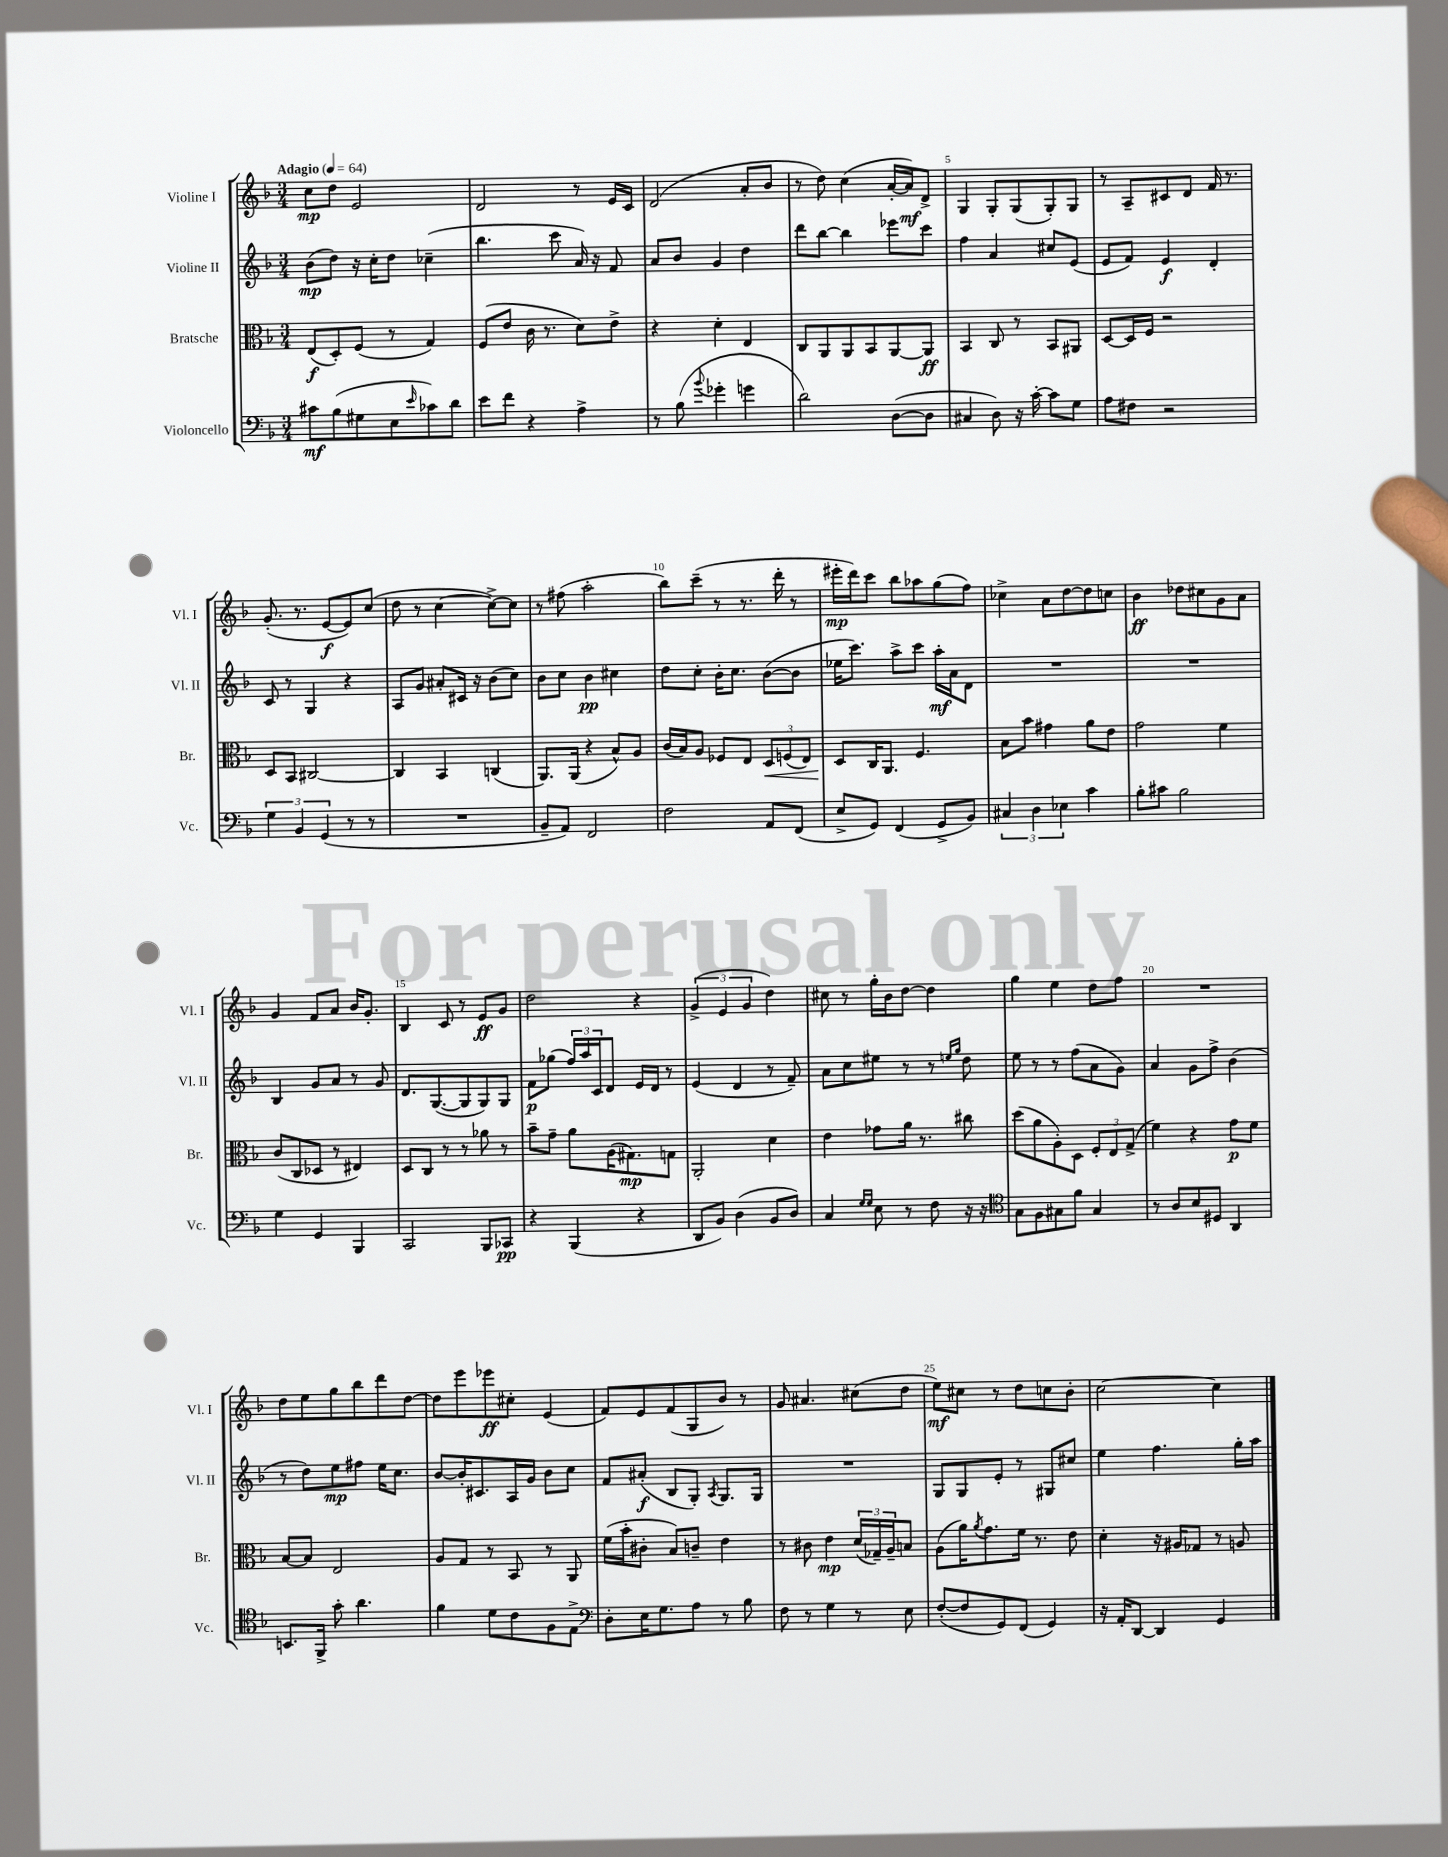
<<
\new StaffGroup <<
\new Staff = "s0" \with { instrumentName = "Violine I" shortInstrumentName = "Vl. I" } {
    \clef treble \key f \major \numericTimeSignature \time 3/4 \tempo "Adagio" 4 = 64
    c''8\mp d''8 e'2 |
    d'2 r8 e'16 c'16 |
    d'2( a'8-. bes'8 |
    r8 d''8) c''4( a'16~-. a'16\mf) d'8-> |
    g4 g8-. g8( g8-.) g8 |
    r8 a8-- cis'8 d'8 f'16 r8. |
    g'8.-.( r8. e'8~\f e'8) c''8( |
    d''8 r8 c''4~ c''8~->) c''8 |
    r8 fis''8( a''2-. |
    bes''8) c'''8--( r8 r8. d'''16-. r8 |
    eis'''16-.\mp d'''16) c'''8 bes''8 aes''8 g''8( f''8) |
    ces''4-> a'8 d''8~ d''8 c''8 |
    bes'4\ff des''8 cis''8 g'8 a'8 |
    g'4 f'8 a'8 bes'16 g'8.-. |
    bes4 c'8 r8 e'8\ff g'8 |
    d''2 r4 |
    \tuplet 3/2 { g'4->( e'4 g'4 } d''4) |
    cis''8 r8 g''16-. bes'16 d''8~ d''4 |
    g''4 e''4 d''8 f''8 |
    R2. |
    d''8 e''8 g''8 bes''8 d'''8 d''8~ |
    d''8 e'''8 ees'''8\ff cis''8-. e'4( |
    f'8) e'8 f'8( g8 bes'8) r8 |
    g'8 ais'4. cis''8( d''8 |
    e''8\mf) cis''8 r8 d''8 c''8 bes'8-. |
    c''2~ c''4 \bar "|." |
}
\new Staff = "s1" \with { instrumentName = "Violine II" shortInstrumentName = "Vl. II" } {
    \clef treble \key f \major \numericTimeSignature \time 3/4
    bes'8\mp( d''8) r16 c''16-. d''8 ces''4--( |
    bes''4. c'''8 a'16) r16 f'8 |
    a'8 bes'8 g'4 d''4 |
    d'''8 bes''8~ bes''4 ees'''8 c'''8 |
    f''4 a'4 cis''8 e'8( |
    e'8 f'8) e'4\f d'4-. |
    c'8 r8 g4 r4 |
    a8 g'8 ais'8-. cis'16 r16 bes'8( c''8) |
    bes'8 c''8 bes'4\pp cis''4 |
    d''8 c''8-. bes'16-. c''8. bes'8~( bes'8 |
    ees''16 c'''8.) a''8-> c'''8 a''16-.\mf a'16 d'8 |
    R2. |
    R2. |
    bes4 g'8 a'8 r8 g'8 |
    d'8. g8.~( g8 g8) g8 |
    f'8\p ges''8( \tuplet 3/2 { f''16) a''16 c'16 } d'8 e'16 d'16 r8 |
    e'4( d'4 r8 f'8--) |
    a'8 c''8 eis''8 r8 r8 \grace { e''16 g''16 } d''8 |
    e''8 r8 r8 f''8( a'8 g'8) |
    a'4 g'8 f''8-> bes'4( |
    r8 d''8) e''8\mp fis''8 e''16 c''8. |
    bes'8~ bes'16-. cis'8. a16 g'16 bes'8 c''8 |
    f'8 ais'8-.\f( bes8 g8-.) \acciaccatura { a8 } g8. g16 |
    R2. |
    g8 g8 e'8-. r8 gis8 cis''8 |
    e''4 f''4. g''16-. a''16 \bar "|." |
}
\new Staff = "s2" \with { instrumentName = "Bratsche" shortInstrumentName = "Br." } {
    \clef alto \key f \major \numericTimeSignature \time 3/4
    e8\f( d8-.) f8( r8 g4) |
    f8( e'8 c'16 r8. d'8) e'8-> |
    r4 d'4-. e4 |
    c8 a,8 a,8 bes,8 a,8~ a,8\ff |
    bes,4 c8 r8 bes,8 ais,8 |
    d8~ d16 f16 r2 |
    d8 bes,8 cis2~ |
    cis4 bes,4 c4( |
    a,8.) a,16( r4 bes8-^) a8 |
    c'16( bes16) a8 fes8 e8 \tuplet 3/2 { d8\< f8( e8) } |
    d8\! c16 a,8. f4. |
    bes8 bes'8 gis'4 a'8 e'8 |
    g'2 f'4 |
    c'8( c8 des8 r8 eis4) |
    d8 c8 r8 r8 aes'8 r8 |
    bes'8-- g'8-- a'8 a16( gis8.\mp) g8 |
    a,2-. d'4 |
    e'4 ges'8 a'16 r8. cis''8 |
    d''8( a'8 a8-.) d8 \tuplet 3/2 { f8-. e8 g8->( } |
    f'4) r4 g'8\p f'8 |
    bes8~ bes8 e2 |
    a8 g8 r8 bes,8 r8 a,8 |
    f'16( bes'16-. cis'8-. bes8) c'8-- e'4 |
    r8 cis'8 e'4\mp \tuplet 3/2 { d'16( ges16--) a16-- } b8 |
    a8( a'16) \acciaccatura { a'8 } g'8. f'16 r8. e'8 |
    d'4-. r16 ais16 ges8 r8 a8 \bar "|." |
}
\new Staff = "s3" \with { instrumentName = "Violoncello" shortInstrumentName = "Vc." } {
    \clef bass \key f \major \numericTimeSignature \time 3/4
    cis'8\mf bes8( gis8 e8 \grace { e'16 } ces'8) d'8 |
    e'8 f'8 r4 a4-> |
    r8 bes8( \appoggiatura { bes'8 } ges'4-. g'4 |
    d'2) d8~( d8 |
    cis4 d8) r16 c'16~-. c'8 g8 |
    a8 fis8 r2 |
    \tuplet 3/2 { g4 bes,4 g,4( } r8 r8 |
    R2. |
    bes,8-- a,8) f,2 |
    f2 a,8 f,8( |
    e8-> g,8) f,4( g,8-> bes,8) |
    \tuplet 3/2 { cis4 d4 ees4 } c'4 |
    bes8-. cis'8 bes2 |
    g4 g,4 bes,,4 |
    c,2 bes,,8 ces,8\pp |
    r4 bes,,4( r4 |
    d,8 bes,8) d4( bes,8 d8) |
    c4 \grace { g16 g16 } e8 r8 f8 r16 r16 |
    \clef tenor g8 f8 gis8 f'8 gis4 |
    r8 a8 bes8 dis8 a,4 |
    b,8. f,16-> g'8-. a'4. |
    f'4 d'8 c'8 f8 e8-> |
    \clef bass d8-. e16 g8. a8 r8 bes8 |
    f8 r8 g4 r8 e8 |
    f8~-.( f8 g,8) f,8( g,4) |
    r16 a,16-. d,8~ d,4 g,4 \bar "|." |
}
>>
>>
\layout { \context { \Score \override BarNumber.break-visibility = ##(#f #t #t) barNumberVisibility = #(every-nth-bar-number-visible 5) } }
